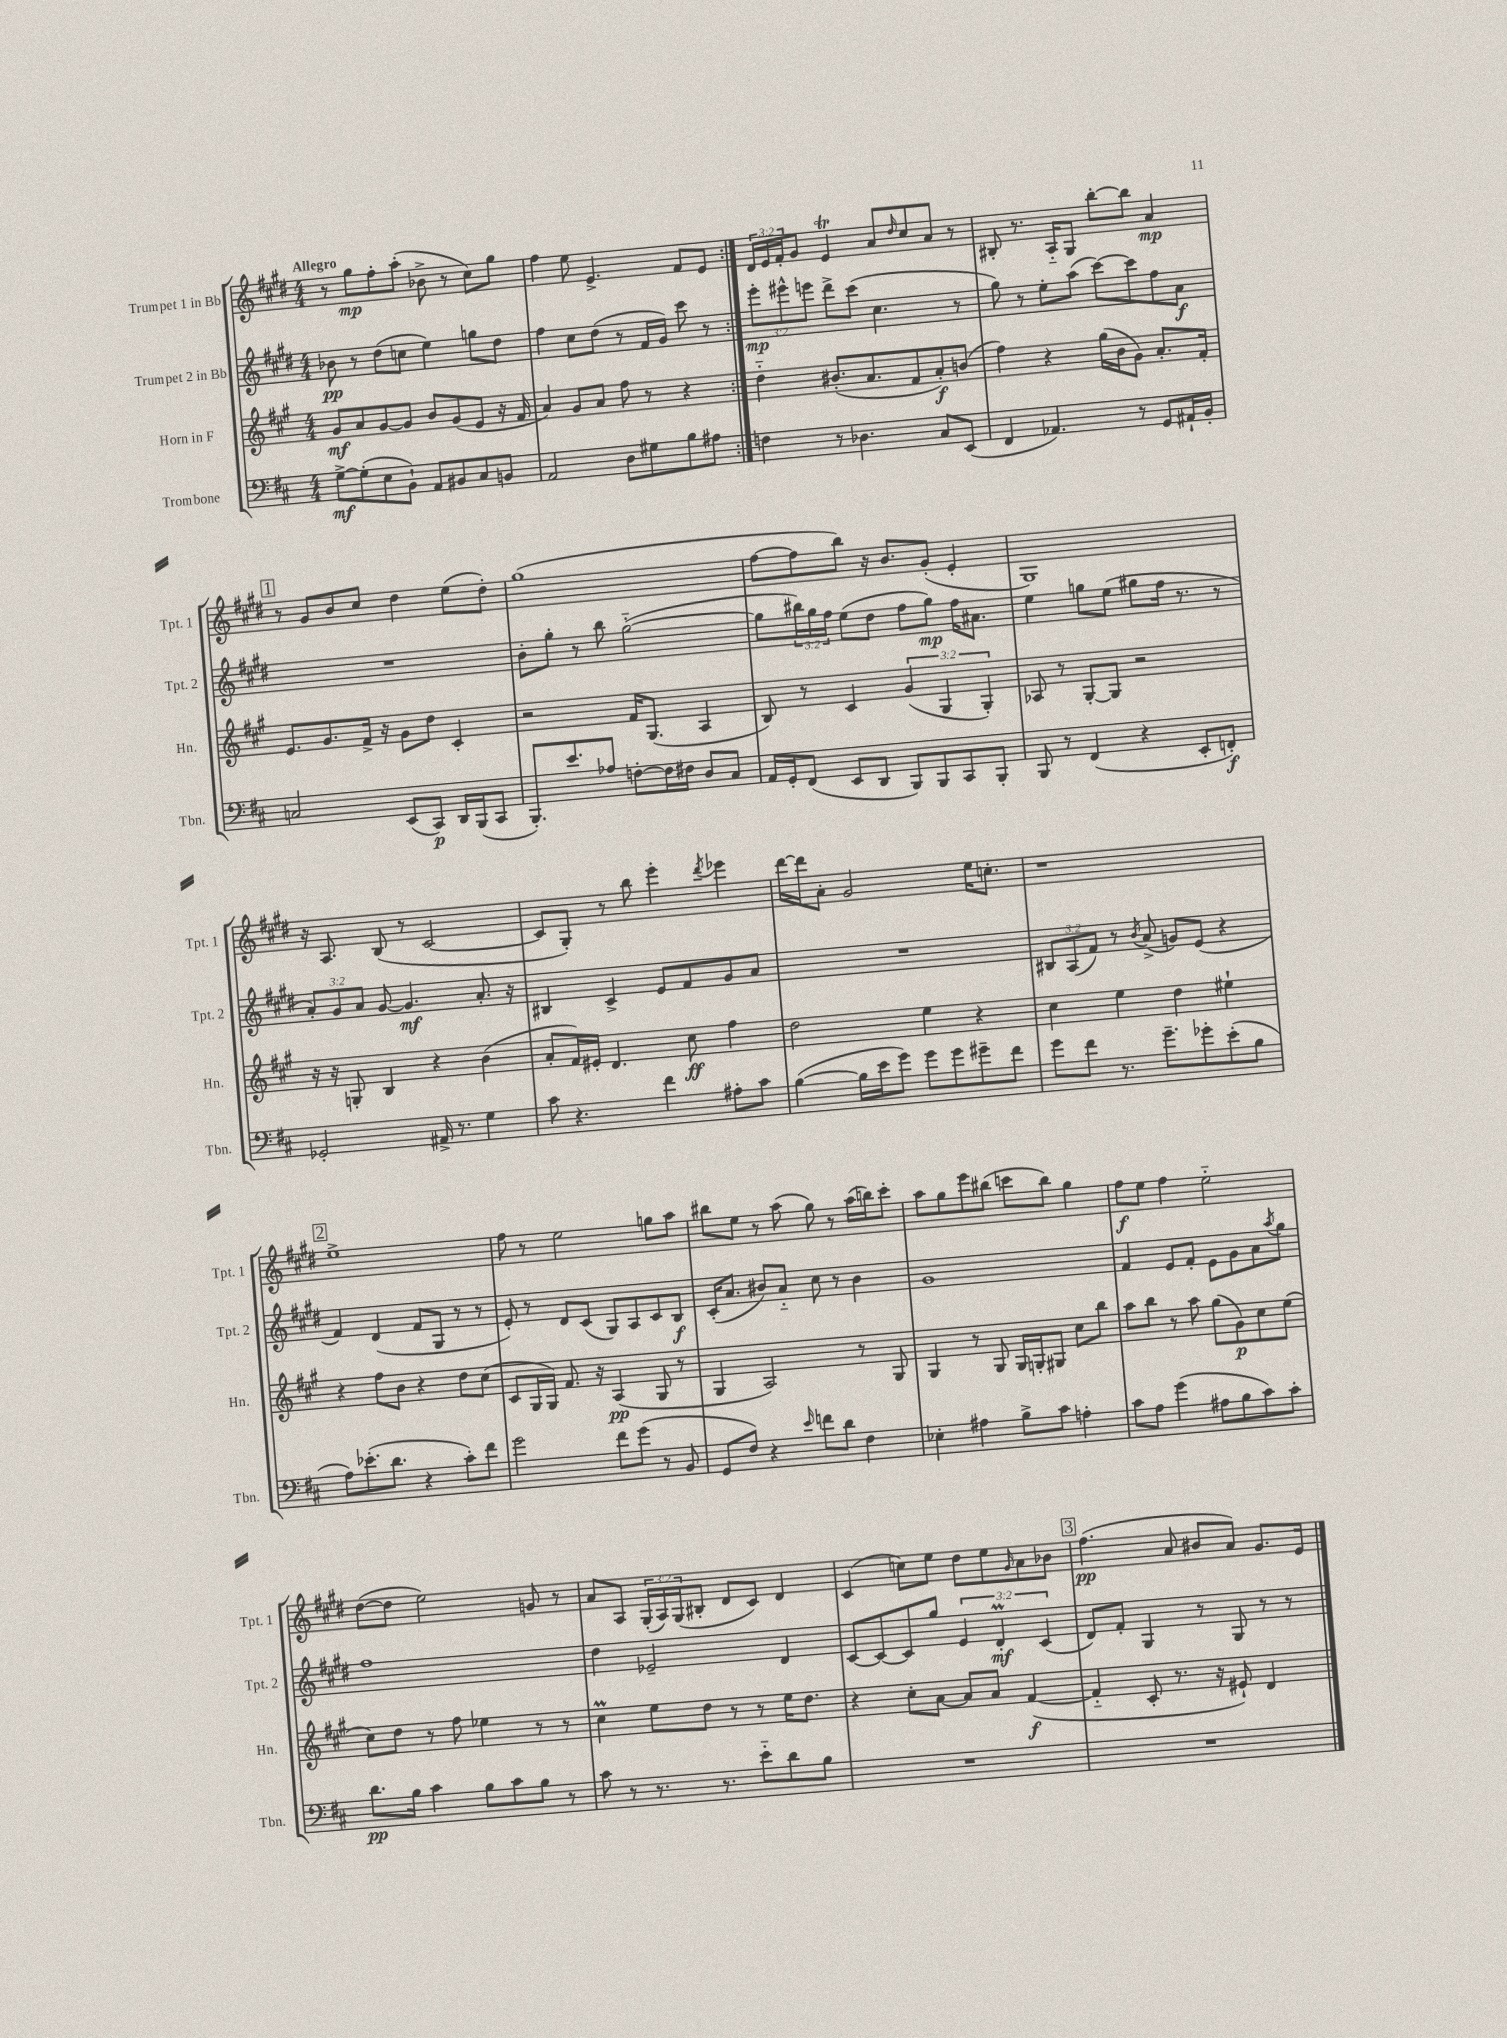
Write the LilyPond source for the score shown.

<<
\new StaffGroup <<
\new Staff = "s0" \with { instrumentName = "Trumpet 1 in Bb" shortInstrumentName = "Tpt. 1" } {
    \clef treble \key e \major \numericTimeSignature \time 4/4 \override Staff.TupletNumber.text = #tuplet-number::calc-fraction-text \tempo "Allegro"
    \repeat volta 2 { r8 gis''8\mp fis''8-. a''8-.( bes'8-> r8 cis''8) gis''8 |
    fis''4 e''8 e'4.-> fis'8 e'8 | }
    \tuplet 3/2 { dis'16 e'16 fis'16-. } gis'8 e'4\trill a'8 \grace { dis''16 } cis''8 a'8 r8 |
    bis8-. r8. a16-_ gis8 b''8~-. b''8 a'4\mp |
    \mark \markup { \box "1" } r8 gis'8 b'8 cis''8 dis''4 e''8( dis''8-.) |
    gis''1( |
    fis''8~ fis''8 b''8) r16 b'8. gis'8-.( e'4-. |
    gis1) |
    r16 a8. b8( r8 cis'2~ |
    cis'8 gis8-.) r8 b''8 e'''4-. \acciaccatura { dis'''8 } ees'''4 |
    dis'''16~ dis'''16 a'8-. gis'2 e''16 c''8.-. |
    r1 |
    \mark \markup { \box "2" } e''1-> |
    fis''8 r8 e''2 g''8 a''8 |
    bis''8 e''8 r8 a''8( gis''8) r8 a''16( b''16) cis'''8-. |
    a''8 gis''8 e'''8 bis''8( c'''8 bis''8) gis''4 |
    fis''8\f e''8 fis''4 e''2-_ |
    dis''8~( dis''8 e''2) g'8 r8 |
    a'8 a8 \tuplet 3/2 { gis16-.( a16) gis16( } bis8-. dis'8 cis'8) dis'4 |
    cis'4( c''8) e''8 dis''8 e''8 \grace { gis'16 } a'8 bes'8 |
    \mark \markup { \box "3" } fis''4.\pp( a'8 bis'8 a'8) gis'8. e'16 \bar "|." |
}
\new Staff = "s1" \with { instrumentName = "Trumpet 2 in Bb" shortInstrumentName = "Tpt. 2" } {
    \clef treble \key e \major \numericTimeSignature \time 4/4 \override Staff.TupletNumber.text = #tuplet-number::calc-fraction-text
    \repeat volta 2 { bes'8\pp r8 dis''8( c''8 e''4) g''8 dis''8 |
    fis''4 cis''8 dis''8( r8 fis'16 gis'16) cis'''8 r8 | }
    \tuplet 3/2 { e'''8-.\mp eis'''8-^ e'''8 } dis'''8-> cis'''8( cis''4. r8 |
    gis''8) r8 e''8-. a''8( cis'''8~) cis'''8 fis''8 a'8\f |
    \mark \markup { \box "1" } R1 |
    b'8-. gis''8-. r8 b''8 gis''2~-_( |
    gis''8 \tuplet 3/2 { bis''16) gis''16 fis''16 } e''8( dis''8 fis''8 gis''8\mp) fis''16 ais'8. |
    e''4 g''8 e''8( gis''8 fis''16 r8. r8 |
    \tuplet 3/2 { a'8-.) gis'8 a'8 } gis'8~ gis'4.\mf a'8.-. r16 |
    bis4 cis'4-> e'8 fis'8 gis'8 a'8 |
    R1 |
    \tuplet 3/2 { bis8 a8( fis'8) } r8 \acciaccatura { b'8 } a'8->( g'8) e'8( r4 |
    \mark \markup { \box "2" } fis'4) dis'4( fis'8 gis8 r8 r8 |
    e'8-.) r8 dis'8 cis'8( gis8) a8 cis'8 b8\f |
    cis'16-.( a'8. bis'8) a'8-_ cis''8 r8 bis'4 |
    gis'1 |
    fis'4 e'8 fis'8-. e'8 gis'8 a'8 \acciaccatura { a''8 } gis''8 |
    fis''1 |
    dis''4 ees'2-- dis'4 |
    cis'8~ cis'8~ cis'8 gis''8 \tuplet 3/2 { e'4 dis'4-.\prall\mf cis'4( } |
    \mark \markup { \box "3" } dis'8) fis'8-. gis4 r8 gis8 r8 r8 \bar "|." |
}
\new Staff = "s2" \with { instrumentName = "Horn in F" shortInstrumentName = "Hn." } {
    \clef treble \key a \major \numericTimeSignature \time 4/4 \override Staff.TupletNumber.text = #tuplet-number::calc-fraction-text
    \repeat volta 2 { gis'8\mf a'8 gis'8~ gis'8 b'8 gis'8( e'8 r16 fis'16 |
    a'4) gis'8 a'8 fis''8 r8 r4 | }
    d''4-_ bis'8.-.( a'8. fis'8 a'8-.\f) b'8( |
    fis''4) r4 gis''16( b'16 gis'8) a'8.-. fis'16-. |
    \mark \markup { \box "1" } e'8. gis'8. fis'16-> r16 gis'8 d''8 cis'4-. |
    r2 fis'16 gis8.( a4 |
    b8) r8 cis'4 \tuplet 3/2 { gis'4( gis4 gis4-.) } |
    aes8 r8 gis8~-. gis8 r2 |
    r16 r16 g8-. b4 r4 b'4( |
    a'8-. fis'16) eis'16-. d'4. cis''8\ff fis''4 |
    d''2 e''4 r4 |
    cis''4 e''4 d''4 eis''4-! |
    \mark \markup { \box "2" } r4 fis''8 b'8 r4 d''8 cis''8( |
    cis'8 gis16 gis16) fis'8. r16 a4\pp( gis8 r8 |
    gis4 a2) r8 gis8 |
    gis4 r8 gis8 gis16 g16-. gis8 cis''8 b''8 |
    a''8 b''8 r8 a''8 gis''8( gis'8\p) cis''8 e''8( |
    cis''8) d''8 r8 fis''8 ees''4 r8 r8 |
    cis''4\prall e''8 d''8 r8 r8 e''16 d''8. |
    r4 cis''8-. a'8~ a'8 a'8 fis'4~\f( |
    \mark \markup { \box "3" } fis'4-_ cis'8-. r8. r16 eis'8-!) d'4 \bar "|." |
}
\new Staff = "s3" \with { instrumentName = "Trombone" shortInstrumentName = "Tbn." } {
    \clef bass \key d \major \numericTimeSignature \time 4/4
    \repeat volta 2 { g8~->\mf g8-.( e8 b,8-!) a,8 bis,8 cis8 b,8 |
    a,2 d8 gis8 b8 ais8 | }
    f4 r8 des4. cis8 e,8( |
    fis,4 aes,4.) r8 g,8 ais,16-! b,16-. |
    \mark \markup { \box "1" } c2 e,8( cis,8\p) d,16 b,,16( cis,8 |
    b,,8.-.) e'8. aes8 f8~-. f16 fis16 d8 cis8 |
    a,16 g,16-. fis,8( e,8 d,8 b,,8) b,,8 cis,8 b,,8-. |
    b,,8 r8 fis,4( r4 e,8-. f,8-.\f) |
    ges,2-. ais,16-> r8. g4 |
    cis'8 r4. fis'4 ais8-. cis'8 |
    b4~( b16 e'16 g'8) g'8 g'8 gis'8-- fis'8 |
    g'8 fis'8 r8. g'8.-- ges'8-. e'8-.( b8 |
    \mark \markup { \box "2" } a8) ees'8.-.( d'8. r4 cis'8-.) fis'8 |
    g'2 fis'8 g'8( r8 b,8 |
    g,8 fis8) r4 \grace { e'16 } f'8 d'8 fis4 |
    ees4-. ais4 b8-> cis'8 a4-. |
    cis'8 a8 g'4( ais8 b8 cis'8) cis'8-. |
    d'8.\pp b16 cis'4 b8 cis'8 b8 r8 |
    cis'8 r8 r8. r8. e'8-_ d'8 b8 |
    R1 |
    \mark \markup { \box "3" } R1 \bar "|." |
}
>>
>>
\layout { \context { \Score \remove "Bar_number_engraver" } }
